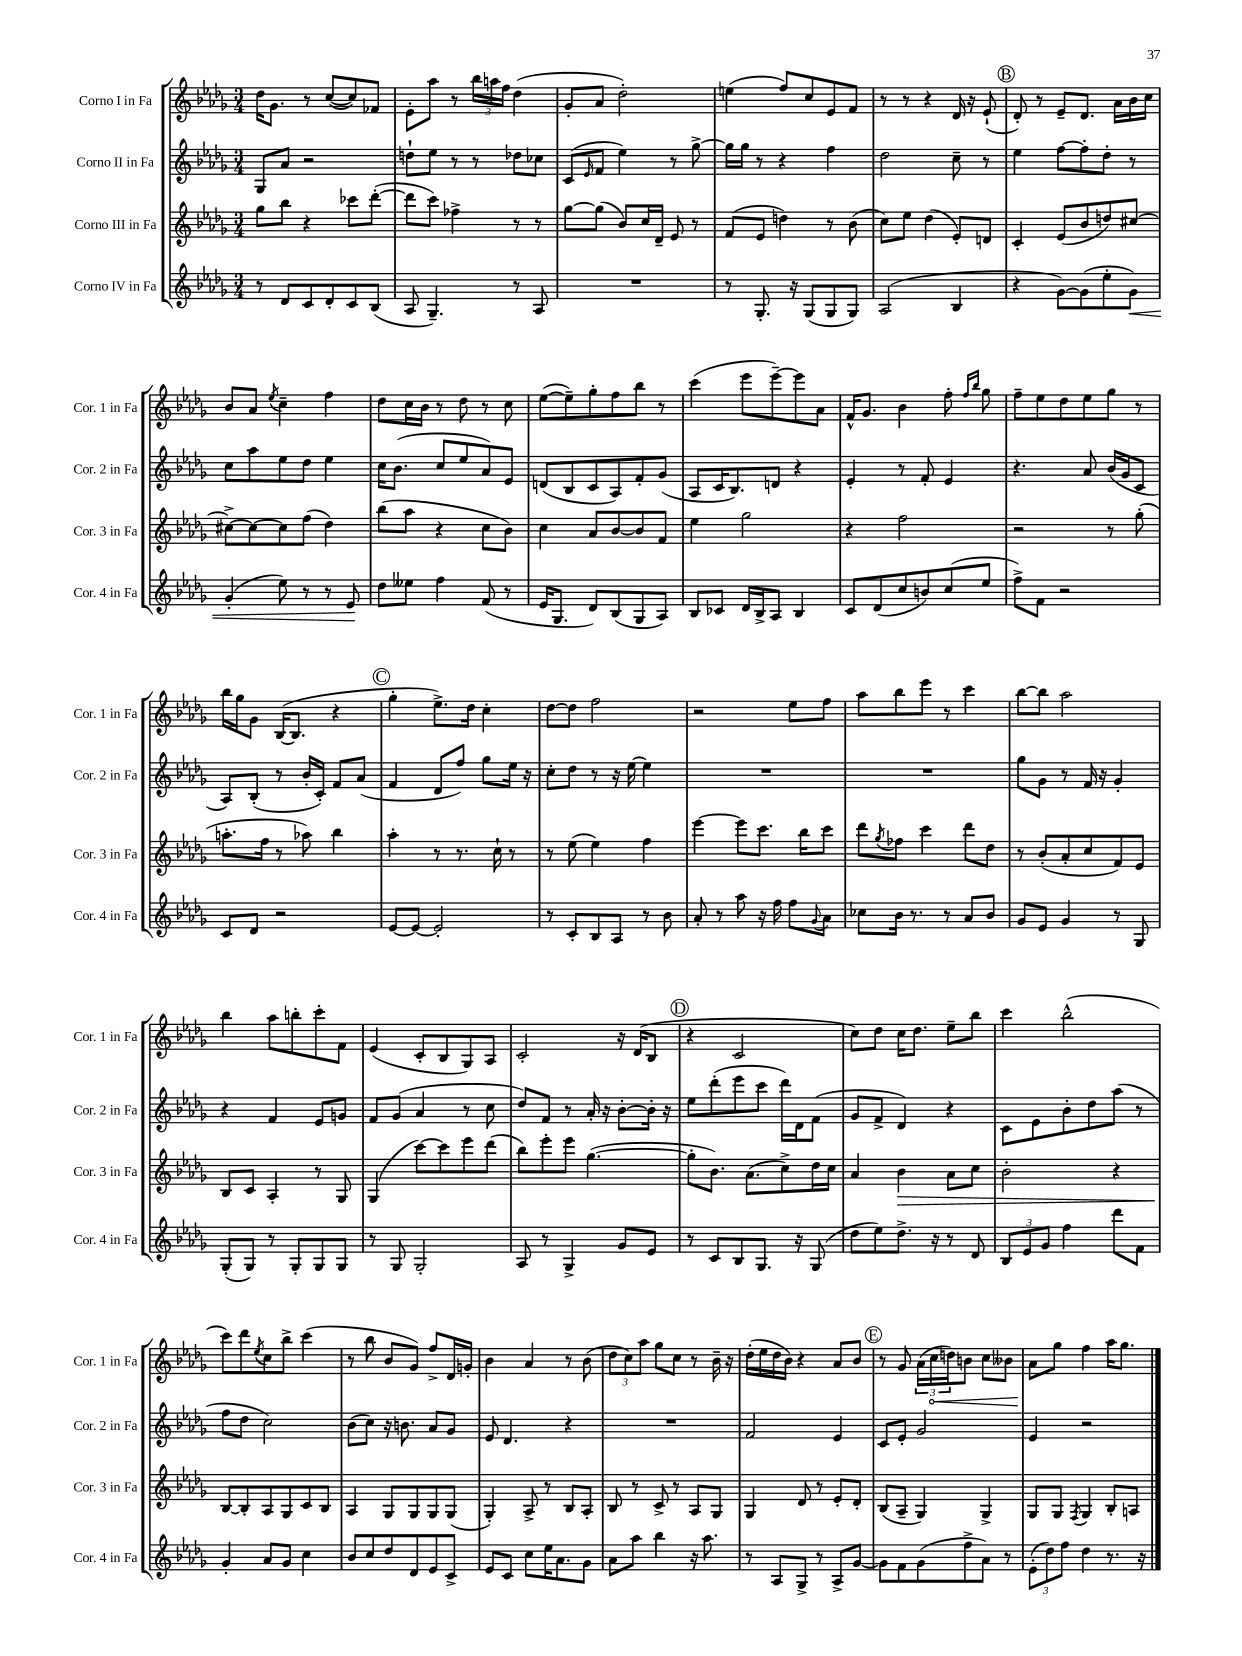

**kern	**dynam	**kern	**dynam	**kern	**kern	**dynam
*part4	*part4	*part3	*part3	*part2	*part1	*part1
*staff4	*staff4	*staff3	*staff3	*staff2	*staff1	*staff1
*I"Corno IV in Fa	*	*I"Corno III in Fa	*	*I"Corno II in Fa	*I"Corno I in Fa	*
*I'Cor. 4 in Fa	*	*I'Cor. 3 in Fa	*	*I'Cor. 2 in Fa	*I'Cor. 1 in Fa	*
*clefG2	*	*clefG2	*	*clefG2	*clefG2	*
*k[b-e-a-d-g-]	*	*k[b-e-a-d-g-]	*	*k[b-e-a-d-g-]	*k[b-e-a-d-g-]	*
*M3/4	*	*M3/4	*	*M3/4	*M3/4	*
=82	=82	=82	=82	=82	=82	=82
8r	.	8gg-\L	.	8G-/L	16dd-\KL	.
.	.	.	.	.	8.g-\J	.
8d-/L	.	8bb-\J	.	8a-/J	.	.
8c/	.	4r	.	2r	8r	.
8d-'/	.	.	.	.	([8cc/L	.
8c/	.	8ccc-X\L	.	.	8cc/])	.
(8B-/J	.	([8ddd-'\J	.	.	8f-X/J	.
=83	=83	=83	=83	=83	=83	=83
8A-/	.	8ddd-\L]	.	8ddn`\L	8e-'\L	.
4.G-~/)	.	8ccc\J)	.	8ee-\J	8aa-\J	.
.	.	4ff-X^\	.	8r	8r	.
.	.	.	.	8r	24bb-\LL	.
.	.	.	.	.	24aan\	.
.	.	.	.	.	24ff\JJ	.
8r	.	8r	.	8dd-X\L	(4dd-\	.
8A-/	.	8r	.	8cc-X\J	.	.
=84	=84	=84	=84	=84	=84	=84
2.r	.	[8gg-\L	.	(8c/L	8g-'/L	.
.	.	.	.	16qqe-/	.	.
.	.	(8gg-\J]	.	8f/J	8a-/J	.
.	.	8b-/L)	.	4ee-\)	2dd-'\)	.
.	.	16cc/L	.	.	.	.
.	.	16d-~/JJ	.	.	.	.
.	.	8e-/	.	8r	.	.
.	.	8r	.	[8gg-^\	.	.
=85	=85	=85	=85	=85	=85	=85
8r	.	(8f/L	.	16gg-\LL]	(4een\	.
.	.	.	.	16gg-\JJ	.	.
8.G-'/	.	8e-/J	.	8r	.	.
.	.	4ddn\)	.	4r	8ff/L)	.
16r	.	.	.	.	.	.
(8G-/L	.	.	.	.	8cc/	.
8G-/	.	8r	.	4ff\	8e-/	.
8G-/J)	.	(8b-\	.	.	8f/J	.
=86	=86	=86	=86	=86	=86	=86
(2A-/	.	8cc\L)	.	2dd-\	8r	.
.	.	8ee-\J	.	.	8r	.
.	.	(4dd-\	.	.	4r	.
4B-/	.	8e-'/L)	.	8cc~\	16d-/	.
.	.	.	.	.	16r	.
.	.	8dn/J	.	8r	(8e-`/	.
!!LO:REH:place=s1:t=B
=87	=87	=87	=87	=87	=87	=87
4r	.	4c'/	.	4ee-\	8d-'/)	.
.	.	.	.	.	8r	.
[8g-\L)	.	(8e-/L	.	[8ff\L	8e-~/L	.
(8g-\]	.	8b-/	.	8ff'\]	8.d-/J	.
8ee-'\	.	8ddn/)	.	8dd-'\J	.	.
.	.	.	.	.	16a-\LL	.
!	!LO:HP:b	!	!	!	!	!
8g-\J)	<	[8cc#X/J	.	8r	16b-\	.
.	.	.	.	.	16cc\JJ	.
!!LO:LB:g=z
=88	=88	=88	=88	=88	=88	=88
(4g-'/	.	8cc#X^\L_	.	8cc\L	8b-/L	.
.	.	8cc#\_	.	8aa-\	8a-/J	.
.	.	.	.	.	8qee-/	.
8ee-\)	.	8cc#\]	.	8ee-\	4cc~\	.
8r	.	(8ff\J	.	8dd-\J	.	.
8r	.	4dd-\)	.	4ee-\	4ff\	.
8e-/	.	.	.	.	.	.
.	[	.	.	.	.	.
=89	=89	=89	=89	=89	=89	=89
8dd-\L	.	(8bb-\L	.	16cc\KL	8dd-\L	.
.	.	.	.	(8.b-\J	.	.
8ee--X\J	.	8aa-\J	.	.	16cc\L	.
.	.	.	.	.	16b-\JJ	.
4ff\	.	4r	.	8cc/L	8r	.
.	.	.	.	8ee-/	8dd-\	.
(8f/	.	8cc\L	.	8a-/)	8r	.
8r	.	8b-\J)	.	8e-/J	8cc\	.
=90	=90	=90	=90	=90	=90	=90
16e-/KL	.	4cc\	.	(8dn/L	([8ee-\L	.
8.G-/J	.	.	.	.	.	.
.	.	.	.	8B-/	8ee-~\])	.
8d-/L)	.	8a-/L	.	8c/	8gg-'\	.
(8B-/	.	[8b-/	.	8A-/)	8ff\	.
8G-/	.	8b-/]	.	8f'/	8bb-\J	.
8A-/J)	.	8f/J	.	(8g-/J	8r	.
=91	=91	=91	=91	=91	=91	=91
8B-/L	.	4ee-\	.	8A-/L	(4ccc\	.
8c-X/J	.	.	.	16c/K	.	.
.	.	.	.	8.B-/)	.	.
16d-/LL	.	2gg-\	.	.	8eee-\L	.
16B-^/J	.	.	.	.	.	.
8A-/J	.	.	.	8dn/J	[8eee-~\)	.
4B-/	.	.	.	4r	8eee-\]	.
.	.	.	.	.	8a-\J	.
=92	=92	=92	=92	=92	=92	=92
8c/L	.	4r	.	4e-'/	16f^^/KL	.
.	.	.	.	.	8.g-/J	.
(8d-/	.	.	.	.	.	.
8cc/	.	2ff\	.	8r	4b-\	.
8bn/)	.	.	.	8f'/	.	.
(8cc/	.	.	.	4e-/	8ff'\	.
.	.	.	.	.	16qqff/LL	.
.	.	.	.	.	16qqbb-/JJ	.
8ee-/J	.	.	.	.	8gg-\	.
=93	=93	=93	=93	=93	=93	=93
8ff^\L)	.	2r	.	4.r	8ff~\L	.
8f\J	.	.	.	.	8ee-\	.
2r	.	.	.	.	8dd-\	.
.	.	.	.	8a-/	8ee-\	.
.	.	8r	.	(16b-/LL	8gg-\J	.
.	.	.	.	16g-/J	.	.
.	.	(8gg-'\	.	8c/J	8r	.
!!LO:LB:g=z
=94	=94	=94	=94	=94	=94	=94
8c/L	.	8.aan'\L	.	8A-/L)	16bb-\LL	.
.	.	.	.	.	16gg-\J	.
8d-/J	.	.	.	(8B-'/J	8g-\J	.
.	.	16ff\Jk	.	.	.	.
2r	.	8r	.	8r	([16B-/KL	.
.	.	.	.	.	8.B-/J]	.
.	.	8aa-X\)	.	16b-'/LL	.	.
.	.	.	.	16c'/JJ)	.	.
.	.	4bb-\	.	8f/L	4r	.
.	.	.	.	(8a-/J	.	.
!!LO:REH:place=s1:t=C
=95	=95	=95	=95	=95	=95	=95
[8e-/L	.	4aa-'\	.	4f/	4gg-'\	.
8e-/J_	.	.	.	.	.	.
2e-'/]	.	8r	.	8d-/L	8.ee-^\L)	.
.	.	8.r	.	8ff/J)	.	.
.	.	.	.	.	16dd-\Jk	.
.	.	.	.	8gg-\L	4cc'\	.
.	.	16cc`\	.	.	.	.
.	.	8r	.	16ee-\Jk	.	.
.	.	.	.	16r	.	.
=96	=96	=96	=96	=96	=96	=96
8r	.	8r	.	8cc'\L	[8dd-\L	.
8c'/L	.	(8ee-\	.	8dd-\J	8dd-\J]	.
8B-/	.	4ee-\)	.	8r	2ff\	.
8A-/J	.	.	.	16r	.	.
.	.	.	.	[16ee-\	.	.
8r	.	4ff\	.	4ee-\]	.	.
8b-\	.	.	.	.	.	.
=97	=97	=97	=97	=97	=97	=97
8a-'/	.	[4eee-\	.	2.r	2r	.
8r	.	.	.	.	.	.
8aa-\	.	8eee-\L]	.	.	.	.
16r	.	8.ccc\J	.	.	.	.
16ff\	.	.	.	.	.	.
8ff\L	.	.	.	.	8ee-\L	.
.	.	16bb-\KL	.	.	.	.
8qqg-/	.	.	.	.	.	.
8a-\J	.	8ccc\J	.	.	8ff\J	.
=98	=98	=98	=98	=98	=98	=98
8cc-X\L	.	8ddd-\L	.	2.r	8aa-\L	.
.	.	8qgg-/	.	.	.	.
16b-\Jk	.	8ff-X\J	.	.	8bb-\	.
8.r	.	.	.	.	.	.
.	.	4ccc\	.	.	8eee-\J	.
8r	.	.	.	.	8r	.
8a-/L	.	8ddd-\L	.	.	4ccc\	.
8b-/J	.	8dd-\J	.	.	.	.
=99	=99	=99	=99	=99	=99	=99
8g-/L	.	8r	.	8gg-\L	[8bb-\L	.
8e-/J	.	(8b-'/L	.	8g-\J	8bb-\J]	.
4g-/	.	8a-'/	.	8r	2aa-\	.
.	.	8cc/	.	16f/	.	.
.	.	.	.	16r	.	.
8r	.	8f/)	.	4g-'/	.	.
8G-/	.	8e-/J	.	.	.	.
!!LO:LB:g=z
=100	=100	=100	=100	=100	=100	=100
(8G-'/L	.	8B-/L	.	4r	4bb-\	.
8G-/J)	.	8c/J	.	.	.	.
8r	.	4A-'/	.	4f/	8aa-\L	.
8G-'/L	.	.	.	.	8bbn'\	.
8G-/	.	8r	.	8e-/L	8ccc'\	.
8G-/J	.	8G-/	.	8gn/J	8f\J	.
=101	=101	=101	=101	=101	=101	=101
8r	.	(4G-/	.	8f/L	(4e-/	.
8G-/	.	.	.	(8g-/J	.	.
2G-'/	.	[8ccc\L)	.	4a-/	8c'/L	.
.	.	8ccc\]	.	.	8B-/	.
.	.	8eee-\	.	8r	8G-/)	.
.	.	(8ddd-\J	.	8cc\	8A-/J	.
=102	=102	=102	=102	=102	=102	=102
8A-/	.	8bb-\L)	.	8dd-/L)	2c'/	.
8r	.	8eee-'\	.	8f/J	.	.
4G-^/	.	8eee-\J	.	8r	.	.
.	.	([4.gg-\	.	16a-'/	.	.
.	.	.	.	16r	.	.
8g-/L	.	.	.	[8b-'\L	16r	.
.	.	.	.	.	(16d-/KL	.
8e-/J	.	.	.	16b-'\Jk]	8B-/J	.
.	.	.	.	16r	.	.
!!LO:REH:place=s1:t=D
=103	=103	=103	=103	=103	=103	=103
8r	.	8gg-'\L]	.	8ee-\L	4r	.
8c/L	.	8.b-\J)	.	(8ddd-'\	.	.
8B-/	.	.	.	8eee-\	2c/	.
.	.	(8.a-\L	.	.	.	.
8.G-/J	.	.	.	8ccc\J	.	.
.	.	8cc^\)	.	16ddd-\LL)	.	.
16r	.	.	.	16d-\J	.	.
(8G-/	.	16dd-\L	.	(8f\J	.	.
.	.	16cc\JJ	.	.	.	.
=104	=104	=104	=104	=104	=104	=104
8dd-\L	.	4a-/	.	8g-/L	8cc\L)	.
8ee-\)	.	.	.	8f^/J	8dd-\J	.
!	!	!	!LO:HP:b	!	!	!
8.dd-^\J	.	4b-\	>	4d-/)	16cc\KL	.
.	.	.	.	.	8.dd-\J	.
16r	.	.	.	.	.	.
8r	.	8a-\L	.	4r	8ee-~\L	.
8d-/	.	8cc\J	.	.	8bb-\J	.
=105	=105	=105	=105	=105	=105	=105
12B-/L	.	2b-'\	.	8c\L	4ccc\	.
12e-/	.	.	.	.	.	.
.	.	.	.	8e-\	.	.
12g-/J	.	.	.	.	.	.
4ff\	.	.	.	8b-'\	(2bb-^^\	.
.	.	.	.	8dd-\	.	.
8ddd-\L	.	4r	.	(8aa-\J	.	.
8f\J	.	.	.	8r	.	.
!!LO:LB:g=z
=106	=106	=106	=106	=106	=106	=106
4g-'/	.	[8B-/L	.	8ff\L	8ccc\L)	.
.	.	8B-'/]	]	8dd-\J	8ddd-\	.
.	.	.	.	.	8qee-/	.
8a-/L	.	8A-/	.	2cc\)	8cc\	.
8g-/J	.	8G-/	.	.	8bb-^\J	.
4cc\	.	8c/	.	.	(4ccc\	.
.	.	8B-/J	.	.	.	.
=107	=107	=107	=107	=107	=107	=107
8b-/L	.	4A-/	.	(8b-\L	8r	.
8cc/	.	.	.	8cc\J)	8bb-\	.
8dd-/	.	8G-/L	.	16r	8b-/L	.
.	.	.	.	8.bn\	.	.
8d-/	.	8G-/	.	.	8g-/J)	.
8e-/	.	8G-/	.	8a-/L	8ff^/L	.
8c^/J	.	(8G-/J	.	8g-/J	16d-/L	.
.	.	.	.	.	16gn'/JJ	.
=108	=108	=108	=108	=108	=108	=108
8e-/L	.	4G-'/)	.	8e-/	4b-\	.
8c/J	.	.	.	4.d-/	.	.
8cc\L	.	8A-^/	.	.	4a-/	.
16ee-\K	.	8r	.	.	.	.
8.a-\	.	.	.	.	.	.
.	.	8B-/L	.	4r	8r	.
8g-\J	.	8A-'/J	.	.	(8b-\	.
=109	=109	=109	=109	=109	=109	=109
8a-\L	.	8B-/	.	2.r	12dd-\L	.
.	.	.	.	.	12cc\)	.
8aa-\J	.	8r	.	.	.	.
.	.	.	.	.	12aa-\J	.
4bb-\	.	8c^/	.	.	8gg-\L	.
.	.	8r	.	.	8cc\J	.
16r	.	8A-/L	.	.	8r	.
8.aa-\	.	.	.	.	.	.
.	.	8G-/J	.	.	16b-~\	.
.	.	.	.	.	16r	.
=110	=110	=110	=110	=110	=110	=110
8r	.	4G-/	.	2f/	(16dd-'\LL	.
.	.	.	.	.	16ee-\	.
8A-/L	.	.	.	.	16dd-\	.
.	.	.	.	.	16b-\JJ)	.
8G-^/J	.	8d-/	.	.	4r	.
8r	.	8r	.	.	.	.
8A-^/L	.	8e-'/L	.	4e-/	8a-/L	.
[8g-/J	.	8d-'/J	.	.	8b-/J	.
!!LO:REH:place=s1:t=E
=111	=111	=111	=111	=111	=111	=111
8g-\L]	.	(8B-/L	.	8c/L	8r	.
8f\	.	8A-~/J	.	8e-'/J	8g-/	.
(8g-\	.	4G-/)	.	2g-/	(24a-\LL	.
!	!	!	!	!	!	!LO:HP:b
.	.	.	.	.	24cc\	<
.	.	.	.	.	24ddn\J)	.
8ff^\	.	.	.	.	8bn\J	.
8a-\J)	.	4G-^/	.	.	8cc\L	.
8r	.	.	.	.	8b--X\J	.
=112	=112	=112	=112	=112	=112	=112
(12e-'\L	.	8G-/L	.	4e-/	8a-\L	.
12dd-\)	.	.	.	.	.	.
.	.	8G-/J	.	.	8gg-\J	[
12ff\J	.	.	.	.	.	.
.	.	8qF/	.	.	.	.
4dd-\	.	4G-/	.	2r	4ff\	.
8.r	.	8B-'/L	.	.	16aa-\KL	.
.	.	.	.	.	8.gg-\J	.
.	.	8An/J	.	.	.	.
16r	.	.	.	.	.	.
==	==	==	==	==	==	==
*-	*-	*-	*-	*-	*-	*-
